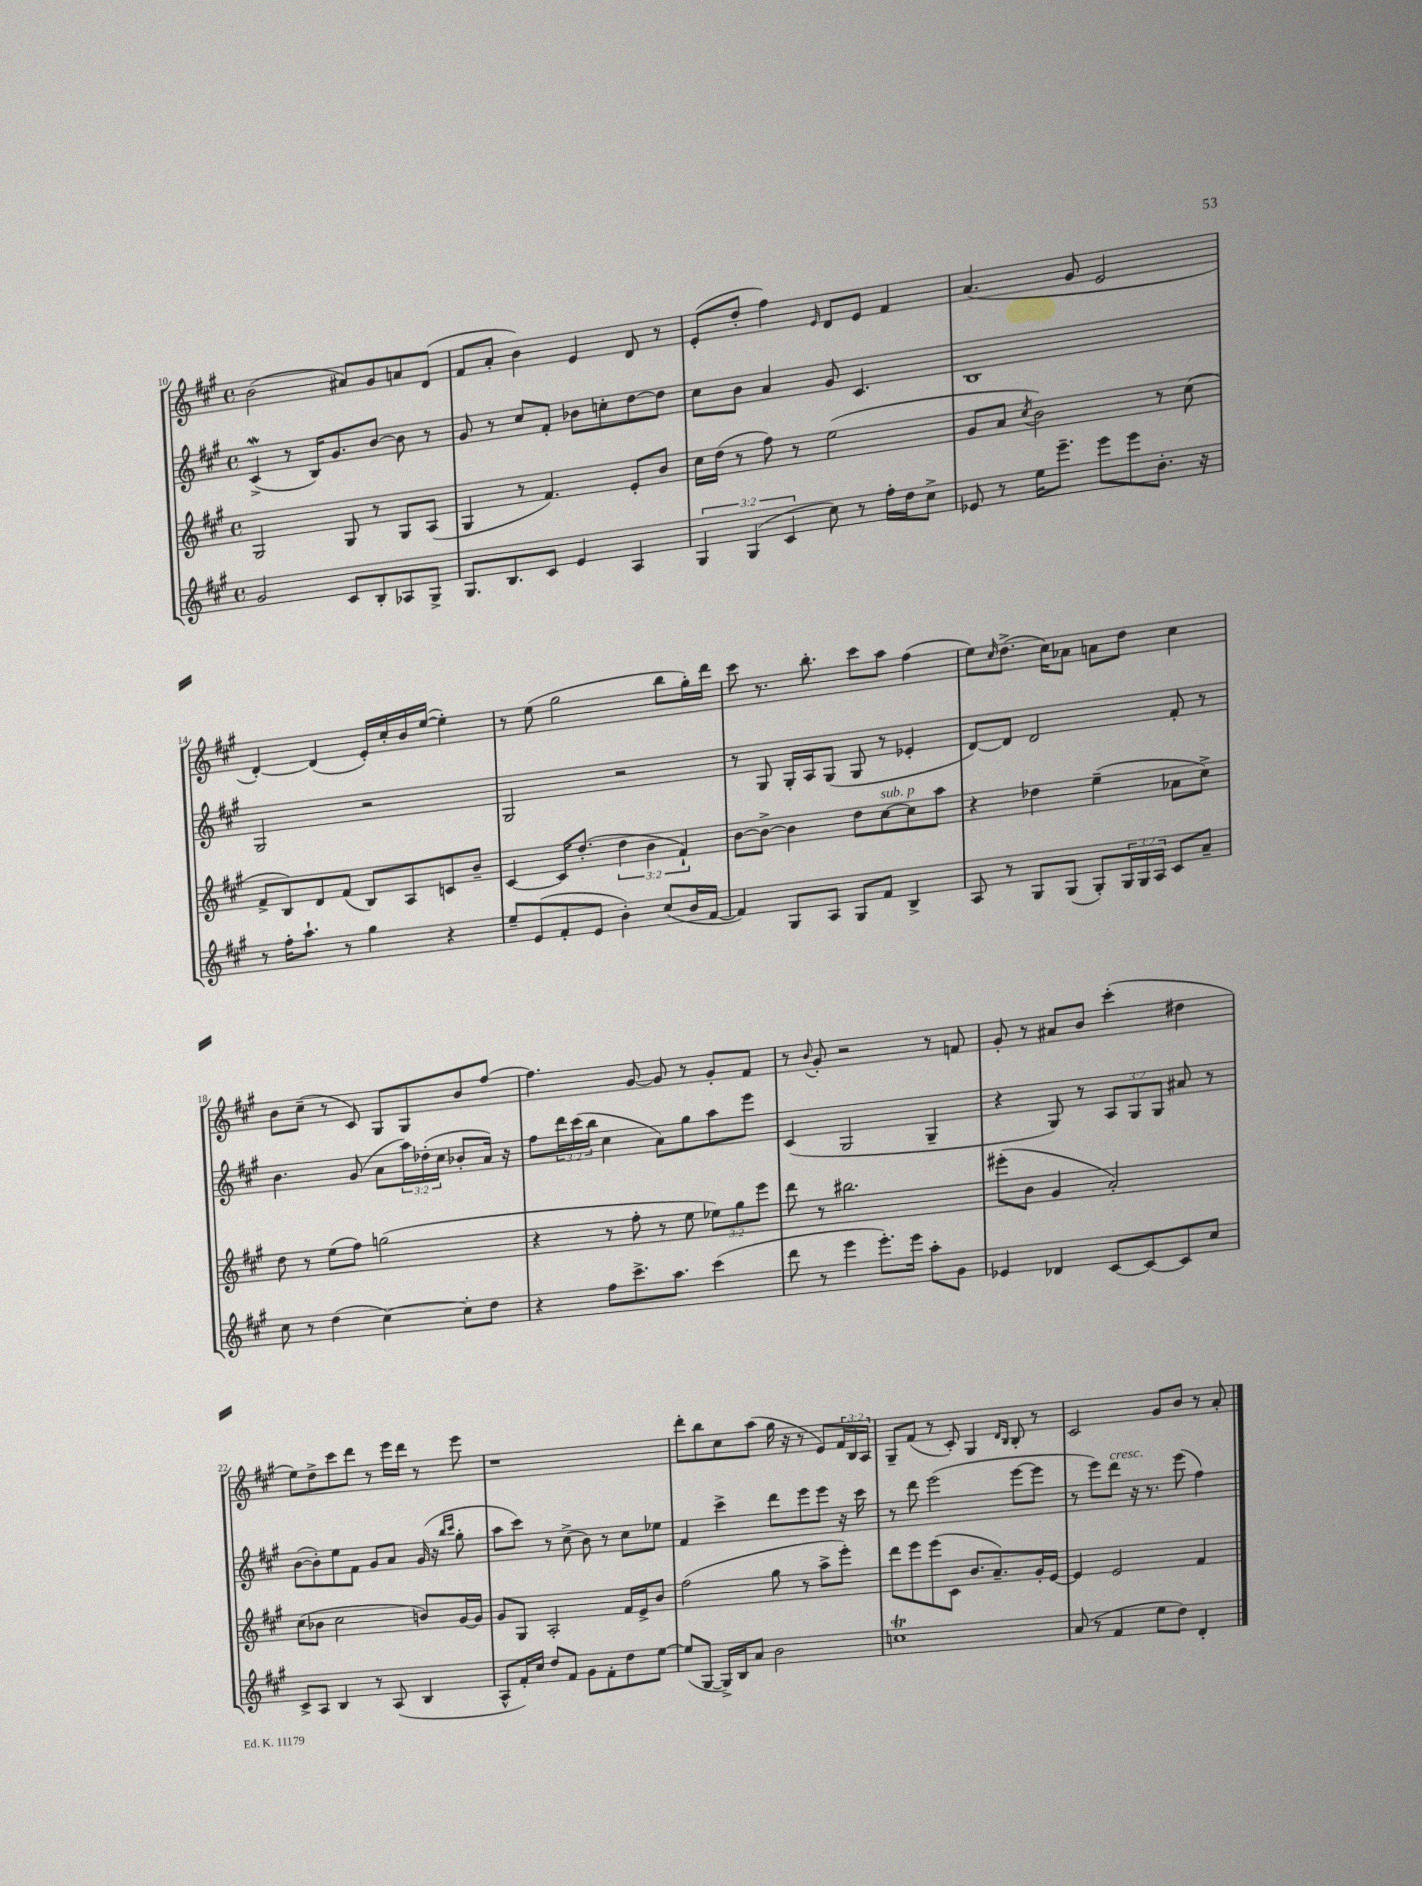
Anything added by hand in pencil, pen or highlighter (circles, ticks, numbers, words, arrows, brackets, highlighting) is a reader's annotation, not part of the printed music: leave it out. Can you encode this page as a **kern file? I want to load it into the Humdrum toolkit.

**kern	**kern	**kern	**kern
*staff4	*staff3	*staff2	*staff1
*clefG2	*clefG2	*clefG2	*clefG2
*k[f#c#g#]	*k[f#c#g#]	*k[f#c#g#]	*k[f#c#g#]
*M4/4	*M4/4	*M4/4	*M4/4
*met(c)	*met(c)	*met(c)	*met(c)
2g#	2G#	(4c#^	(2b
.	.	8r	.
.	.	16B)	.
.	.	8.g#	.
8c#	8G#	.	8a#)
8B'	8r	[8b	8g#
8A-	8G#	8b]	8a
8G#^	(8A	8r	(8d
=	=	=	=
8.G#	4G#	8g#	8f#
.	.	8r	8a'
8.B	.	.	.
.	8r	8cc#	4b)
8c#	4.f#)	8f#'	.
4e	.	8b-	4e
.	.	8cc'	.
4A	8e'	[8dd	8d
.	8b	8dd]	8r
=	=	=	=
6G#	16cc#	8cc#	(8e'
.	(16dd	.	.
.	8r	8b	8dd'
(6G#	.	.	.
.	8ff#)	4a	4ff#)
6c#	.	.	.
.	8r	.	.
.	.	.	16qqe
8cc#)	(2ee	8g#	8d
8r	.	4.c#	8e
16ff#'	.	.	4f#
16dd	.	.	.
8cc#^	.	.	.
=	=	=	=
8e-	8g#	1B	(4.a
8r	8a	.	.
.	8qcc#	.	.
16ee	2b)	.	.
8.eee~	.	.	.
.	.	.	8g#
8eee	.	.	2e
8eee	.	.	.
8.b'	8r	.	.
.	(8cc#	.	.
16r	.	.	.
=	=	=	=
8r	8f#^	2G#	[4d')
16ff#'	8B)	.	.
8.aa`	.	.	.
.	8d	.	(4d]
8r	(8f#	.	.
4gg#	8B)	2r	16e')
.	.	.	16cc#'
.	8A	.	16b
.	.	.	([16ee
4r	8c	.	4ee'])
.	8b~	.	.
=	=	=	=
8ee~	[4c#	2G#	8r
(8e	.	.	(8ee
8f#'	16c#]	.	2gg#
.	(8.dd'	.	.
8e	.	.	.
4b')	6dd	2r	.
.	6b	.	.
(8cc#	.	.	8bb
.	6f#`)	.	.
16b	.	.	16gg#')
[16f#	.	.	16ddd
=	=	=	=
4f#])	[8b	8r	8ccc#
.	8b^_	8G#	8.r
8G#	4b]	16G#'	.
.	.	16A	8.bb'
8A	.	(8G#	.
8G#	8dd	8G#	8ccc#
8f#	[8cc#	8r	8aa
4B^	8cc#]	4e-'	(4ff#
.	8aa	.	.
=	=	=	=
8A	4r	[8d)	8ee)
.	.	.	16qqcc#
8r	.	8d]	(8.dd^
8G#	4dd-	2d	.
.	.	.	16cc#)
(8G#	.	.	8a-
8G#')	(4ee~	.	8a
24G#	.	.	8dd
24G#	.	.	.
24A	.	.	.
8c#	8a-	8f#'	4cc#
8a~	8cc#^)	8r	.
=	=	=	=
8cc#	8dd	4.b	8b
8r	8r	.	(8cc#~
(4dd	(8ee	.	8r
.	8ff#)	(8g#	8c#)
[4cc#)	(2gg	8a	8G#
.	.	24aa)	8G#
.	.	(24dd-'	.
.	.	24cc#	.
8cc#']	.	8b-'	8b
8dd	.	16a)	[8ff#
.	.	16r	.
=	=	=	=
4r	4r	8ff#	4.ff#]
.	.	24ddd	.
.	.	(24ccc#	.
.	.	24bb	.
8ff#	8r	4cc#	.
8.ccc#^	8ff#'	.	[8g#
.	8r	8a)	8g#]
8.aa	.	.	.
.	8ee	8gg#	8r
(4ccc#	12ee-)	8aa	8g#'
.	12gg#	.	.
.	.	8eee	8f#
.	12eee	.	.
=	=	=	=
8ddd	8ddd	(4c#	8r
.	.	.	8qqb
8r	8r	.	8g#'
4eee	2.bb#	2G#	2r
8.eee')	.	.	.
16eee	.	.	.
8aa'	.	4G#~	8r
8g#	.	.	8f
=	=	=	=
4e-	(8eee#'	4r	8g#'
.	8b	.	8r
4d-	4g#	8G#)	8a#
.	.	8r	8b
[8c#	2a')	12A	(4ccc#'
.	.	12G#	.
8c#_	.	.	.
.	.	12G#	.
8c#]	.	8a#	4dd#
8cc#	.	8r	.
=	=	=	=
8c#^	(8cc#	([8b	8ee)
8A	8b-	8b'])	8dd^
4B	2cc#	8ee	8ccc#
.	.	8f#	8ddd
8r	.	8g#	8r
(8A	.	8a	16eee
.	.	.	16ddd
4B	8b)	(16g#	8r
.	.	16r	.
.	.	16qqbb	.
.	.	16qqccc#	.
.	[16g#	8gg#'	8eee
.	16g#]	.	.
=	=	=	=
8A^^	8g#	8aa	1r
16f#')	8G#	8ccc#)	.
16cc#	.	.	.
8dd	2A'	8r	.
8f#	.	(8cc#^	.
8g#	.	8b)	.
8f#'	.	8r	.
8dd	16f#	8cc#	.
.	16e^	.	.
[8ee	8b	8ee-	.
=	=	=	=
(8ee]	(2ff#	4f#	8ddd'
[8G#	.	.	8bb
16G#^])	.	4ccc#^	8cc#
16B	.	.	.
8a	.	.	(8aa
2b	8gg#	8ddd	16gg#
.	.	.	16r
.	8r	8eee	8r
.	8aa^	8eee	8e)
.	8eee')	16r	24f#
.	.	.	24B
.	.	16ccc#	.
.	.	.	24A
=	=	=	=
1cc	8ddd	8r	8G#~
.	8eee	8ddd	(8f#
.	(8eee	(2eee	8r
.	8c#	.	8c#')
.	8.b	.	4G#
.	8.a~)	.	.
.	.	.	16qqd
.	.	.	16qqB
.	.	[8eee	8B'
.	16g#'	8eee]	8r
.	[16e	.	.
=	=	=	=
(8a	4e]	8r	2c#
8r	.	8eee)	.
4f#	2e	8ddd	.
.	.	16r	.
.	.	8.r	.
8ee	.	.	8g#
8dd)	.	(8eee	8b
4d'	4f#	4ff#)	8r
.	.	.	8a'
==	==	==	==
*-	*-	*-	*-
